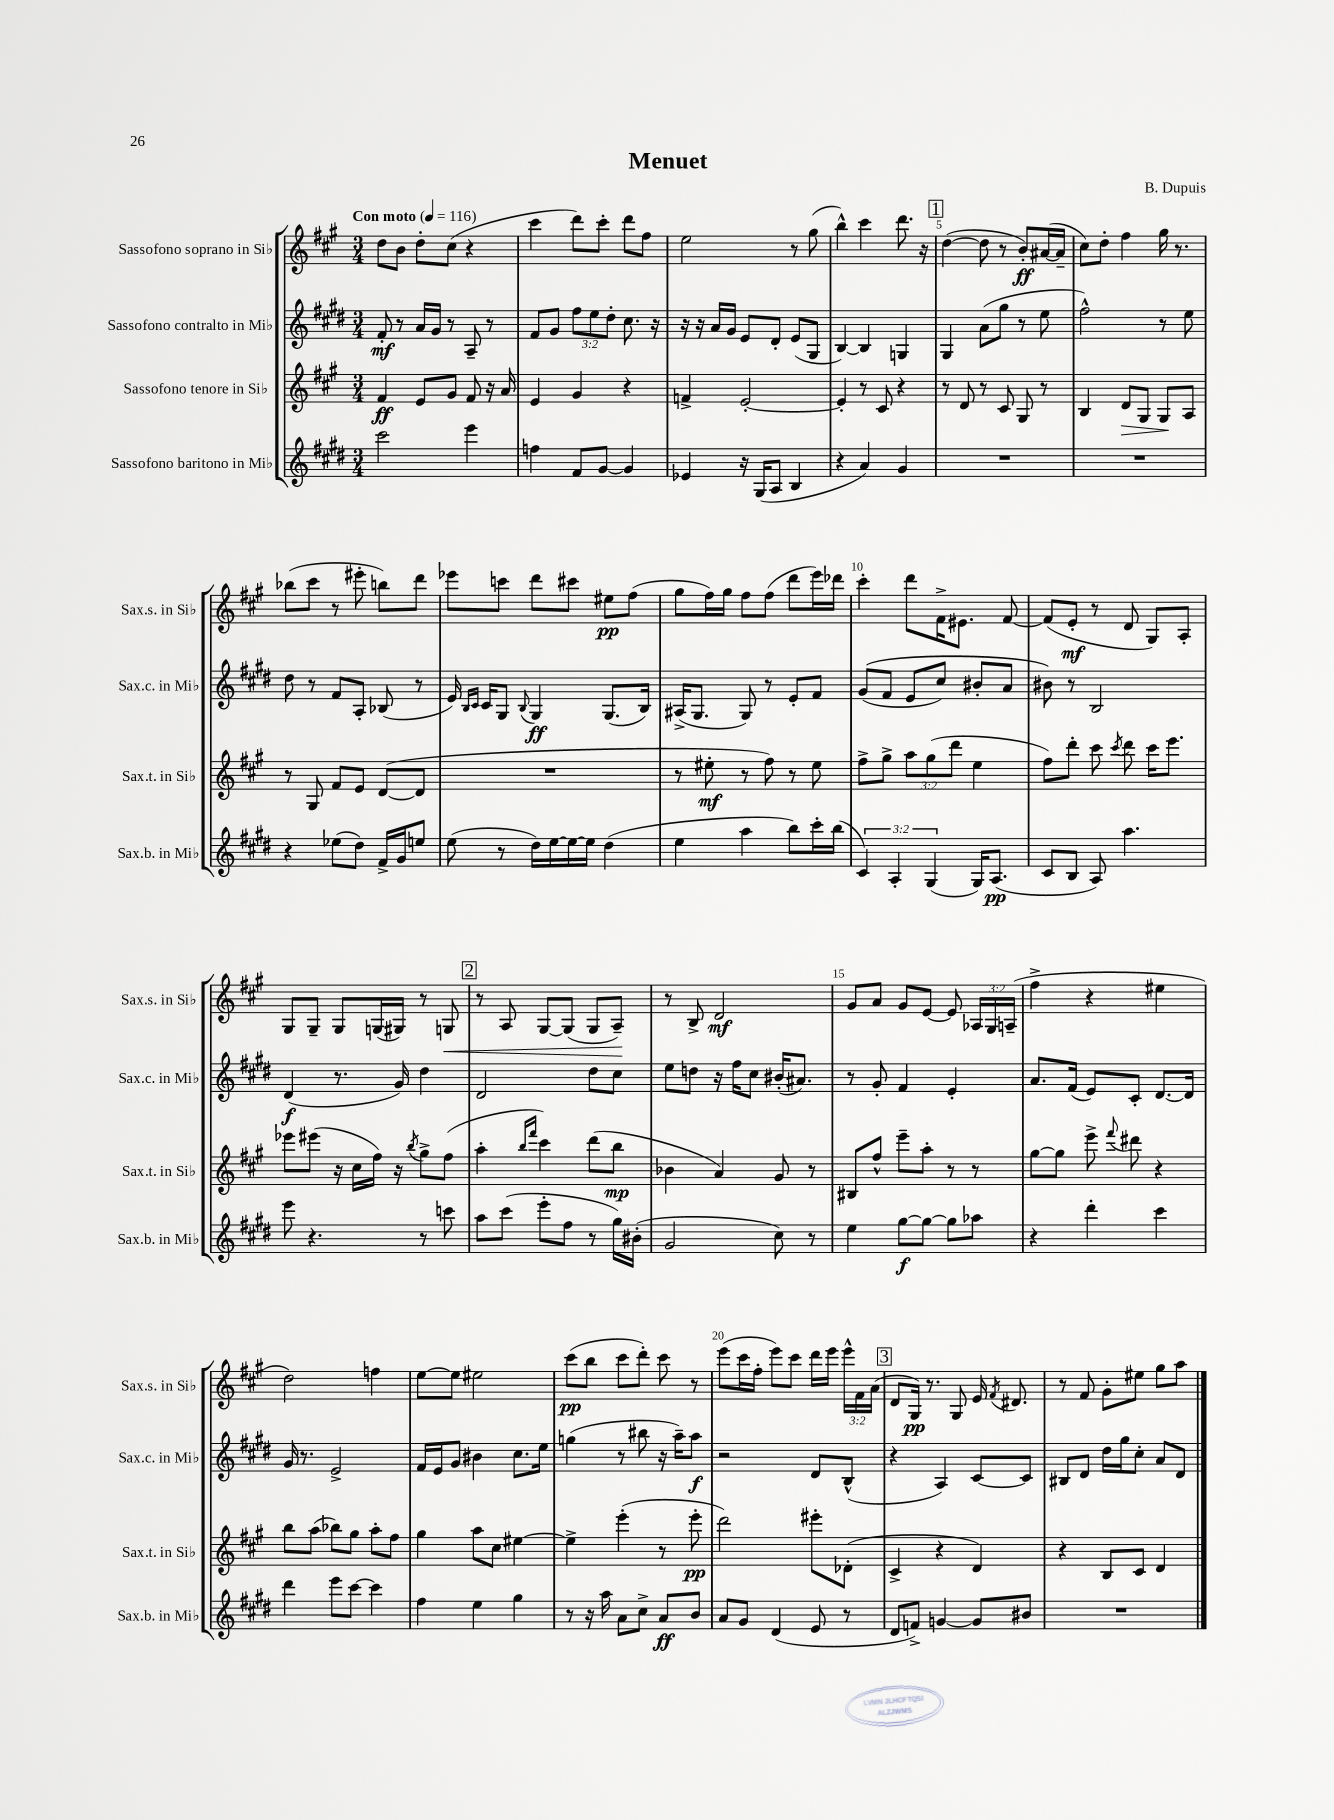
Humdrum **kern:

**kern	**dynam	**kern	**dynam	**kern	**dynam	**kern	**dynam
*part4	*part4	*part3	*part3	*part2	*part2	*part1	*part1
*staff4	*staff4	*staff3	*staff3	*staff2	*staff2	*staff1	*staff1
*I"Sassofono baritono in Mi♭	*	*I"Sassofono tenore in Si♭	*	*I"Sassofono contralto in Mi♭	*	*I"Sassofono soprano in Si♭	*
*I'Sax.b. in Mi♭	*	*I'Sax.t. in Si♭	*	*I'Sax.c. in Mi♭	*	*I'Sax.s. in Si♭	*
*clefG2	*	*clefG2	*	*clefG2	*	*clefG2	*
*k[f#c#g#d#]	*	*k[f#c#g#]	*	*k[f#c#g#d#]	*	*k[f#c#g#]	*
*M3/4	*	*M3/4	*	*M3/4	*	*M3/4	*
*MM116	*	*MM116	*	*MM116	*	*MM116	*
=1	=1	=1	=1	=1	=1	=1	=1
!	!	!	!	!	!	!LO:TX:a:B:t=Con moto	!
2ccc#\	.	4f#/	ff	8f#'/	mf	8dd\L	.
.	.	.	.	8r	.	8b\J	.
.	.	8e/L	.	16a/LL	.	8dd'\L	.
.	.	.	.	16g#/JJ	.	.	.
.	.	8g#/J	.	8r	.	(8cc#\J	.
4eee\	.	8f#/	.	8A~/	.	4r	.
.	.	16r	.	8r	.	.	.
.	.	16a/	.	.	.	.	.
=2	=2	=2	=2	=2	=2	=2	=2
4ffn\	.	4e/	.	8f#/L	.	4ccc#\	.
.	.	.	.	8g#/J	.	.	.
8f#/L	.	4g#/	.	12ff#\L	.	8ddd\L)	.
.	.	.	.	12ee\	.	.	.
[8g#/J	.	.	.	.	.	8ccc#'\J	.
.	.	.	.	12dd#'\J	.	.	.
4g#/]	.	4r	.	8.cc#\	.	8ddd\L	.
.	.	.	.	.	.	8ff#\J	.
.	.	.	.	16r	.	.	.
=3	=3	=3	=3	=3	=3	=3	=3
4e-X/	.	4fn^/	.	16r	.	2ee\	.
.	.	.	.	16r	.	.	.
.	.	.	.	16a/LL	.	.	.
.	.	.	.	16g#/JJ	.	.	.
16r	.	[2e'/	.	8e/L	.	.	.
(16G#/KL	.	.	.	.	.	.	.
8A/J	.	.	.	8d#'/J	.	.	.
4B/	.	.	.	(8e/L	.	8r	.
.	.	.	.	8G#/J	.	(8gg#\	.
=4	=4	=4	=4	=4	=4	=4	=4
4r	.	4e'/]	.	[4B/)	.	4bb^^\)	.
4a/)	.	8r	.	4B/]	.	4ccc#\	.
.	.	8c#/	.	.	.	.	.
4g#/	.	4r	.	4Gn/	.	8.ddd\	.
.	.	.	.	.	.	16r	.
!!LO:REH:place=s1:t=1
=5	=5	=5	=5	=5	=5	=5	=5
2.r	.	8r	.	4G#/	.	([4dd\	.
.	.	8d/	.	.	.	.	.
.	.	8r	.	(8a\L	.	8dd\]	.
.	.	8c#/	.	8gg#\J	.	8r	.
.	.	8G#/	.	8r	.	8b'/L)	ff
.	.	8r	.	8ee\	.	([16a#X/L	.
.	.	.	.	.	.	16a#~/JJ]	.
=6	=6	=6	=6	=6	=6	=6	=6
2.r	.	4B/	.	2ff#^^\)	.	8cc#\L)	.
.	.	.	.	.	.	8dd'\J	.
!	!	!	!LO:HP:b	!	!	!	!
.	.	8d/L	>	.	.	4ff#\	.
.	.	8G#/J	.	.	.	.	.
.	.	8G#/L	.	8r	.	16gg#\	.
.	.	.	.	.	.	8.r	.
.	.	8A/J	]	8ee\	.	.	.
!!LO:LB:g=z
=7	=7	=7	=7	=7	=7	=7	=7
4r	.	8r	.	8dd#\	.	(8bb-X\L	.
.	.	8G#/	.	8r	.	8ccc#\J	.
(8ee-X\L	.	8f#/L	.	8f#/L	.	8r	.
8dd#\J)	.	8e/J	.	8A'/J	.	8eee#X'\	.
16f#^/LL	.	([8d/L	.	(8B-X/	.	8bbn\L)	.
16g#/J	.	.	.	.	.	.	.
8een/J	.	8d/J]	.	8r	.	8ddd\J	.
=8	=8	=8	=8	=8	=8	=8	=8
(8ee\	.	2.r	.	16e/)	.	8eee-X\L	.
.	.	.	.	16qqB/LL	.	.	.
.	.	.	.	16qqc#/JJ	.	.	.
.	.	.	.	16c#/KL	.	.	.
8r	.	.	.	8G#/J	.	8cccn\J	.
.	.	.	.	8qqB/	.	.	.
16dd#\LL)	.	.	.	4G#/	ff	8ddd\L	.
[16ee\	.	.	.	.	.	.	.
16ee\_	.	.	.	.	.	8ccc#X\J	.
16ee\JJ]	.	.	.	.	.	.	.
(4dd#\	.	.	.	(8.G#/L	.	8ee#X\L	pp
.	.	.	.	.	.	(8ff#\J	.
.	.	.	.	16B/Jk)	.	.	.
=9	=9	=9	=9	=9	=9	=9	=9
4ee\	.	8r	.	(16A#X^/KL	.	8gg#\L	.
.	.	.	.	8.G#/J	.	.	.
.	.	8ee#X'\	mf	.	.	16ff#\L)	.
.	.	.	.	.	.	16gg#\JJ	.
4aa\	.	8r	.	8G#/)	.	8ff#\L	.
.	.	8ff#\)	.	8r	.	(8ff#\J	.
8bb\L)	.	8r	.	8e'/L	.	8ddd\L	.
16ccc#'\L	.	8ee#\	.	8f#/J	.	16eee\L)	.
(16bb\JJ	.	.	.	.	.	16ddd-X\JJ	.
=10	=10	=10	=10	=10	=10	=10	=10
6c#/)	.	8ff#^\L	.	((8g#/L	.	4ccc#'\	.
.	.	8gg#^\J	.	8f#/J	.	.	.
6A'/	.	.	.	.	.	.	.
.	.	12aa\L	.	8e/L	.	8ddd\L	.
(6G#/	.	(12gg#\	.	.	.	.	.
.	.	.	.	8cc#/J)	.	16f#^\K	.
.	.	12ddd\J	.	.	.	.	.
.	.	.	.	.	.	8.e#X\J	.
16G#/KL)	.	4ee\	.	8b#X'/L	.	.	.
(8.A/J	pp	.	.	.	.	.	.
.	.	.	.	8a/J	.	[8f#/	.
=11	=11	=11	=11	=11	=11	=11	=11
8c#/L	.	8ff#\L)	.	8b#X\)	.	(8f#/L]	.
8B/J	.	8ddd'\J	.	8r	.	8e'/J	mf
8A/)	.	8ccc#\	.	2B/	.	8r	.
.	.	8qccc#/	.	.	.	.	.
4.aa\	.	8ddd\	.	.	.	8d/	.
.	.	16ccc#\KL	.	.	.	8G#/L)	.
.	.	8.eee\J	.	.	.	.	.
.	.	.	.	.	.	8A'/J	.
!!LO:LB:g=z
=12	=12	=12	=12	=12	=12	=12	=12
8eee\	.	8eee-X\L	.	(4d#/	f	8G#/L	.
4.r	.	(8eee#X\J	.	.	.	8G#~/J	.
.	.	16r	.	8.r	.	8G#/L	.
.	.	16cc#\LL	.	.	.	.	.
.	.	16ff#\JJ)	.	.	.	(16Gn/L	.
.	.	16r	.	16g#/)	.	16G#X/JJ)	.
.	.	8qbb/	.	.	.	.	.
8r	.	8gg#^\L	.	4dd#\	.	8r	.
!	!	!	!	!	!	!	!LO:HP:b
8cccn\	.	(8ff#\J	.	.	.	8Gn/	<
!!LO:REH:place=s1:t=2
=13	=13	=13	=13	=13	=13	=13	=13
8aa\L	.	4aa'\	.	2d#/	.	8r	.
(8ccc#\J	.	.	.	.	.	8A/	.
.	.	16qqbb/LL	.	.	.	.	.
.	.	16qqfff#/JJ	.	.	.	.	.
8eee'\L	.	4ccc#\)	.	.	.	[8G#/L	.
8ff#\J	.	.	.	.	.	(8G#/J]	.
8r	.	(8ddd\L	.	8dd#\L	.	8G#/L	.
16gg#\LL)	.	8bb\J	mp	8cc#\J	.	8A~/J)	.
(16b#X'\JJ	.	.	.	.	.	.	.
.	.	.	.	.	.	.	[
=14	=14	=14	=14	=14	=14	=14	=14
2g#/	.	4b-X\	.	8ee\L	.	8r	.
.	.	.	.	8ddn\J	.	8B^/	.
.	.	4a/)	.	16r	.	2d/	mf
.	.	.	.	16ff#\KL	.	.	.
.	.	.	.	8cc#\J	.	.	.
8cc#\)	.	8g#/	.	(16b#X'/KL	.	.	.
.	.	.	.	8.a#X/J)	.	.	.
8r	.	8r	.	.	.	.	.
=15	=15	=15	=15	=15	=15	=15	=15
4ee\	.	8B#X/L	.	8r	.	8g#/L	.
.	.	8ff#^^/J	.	8g#'/	.	8a/J	.
[8gg#\L	f	8eee~\L	.	4f#/	.	8g#/L	.
8gg#\J_	.	8aa'\J	.	.	.	[8e/J	.
8gg#\L]	.	8r	.	4e'/	.	8e/]	.
8aa-X\J	.	8r	.	.	.	24A-X/LL	.
.	.	.	.	.	.	24G#/	.
.	.	.	.	.	.	(24An~/JJ	.
=16	=16	=16	=16	=16	=16	=16	=16
4r	.	[8gg#\L	.	8.a/L	.	4ff#^\	.
.	.	8gg#\J]	.	.	.	.	.
.	.	.	.	(16f#/Jk	.	.	.
4ddd#'\	.	8eee^\	.	8e/L)	.	4r	.
.	.	8qqfff#/	.	.	.	.	.
.	.	8ddd#X\	.	8c#'/J	.	.	.
4ccc#\	.	4r	.	[8.d#/L	.	4ee#X\	.
.	.	.	.	16d#/Jk]	.	.	.
!!LO:LB:g=z
=17	=17	=17	=17	=17	=17	=17	=17
4ddd#\	.	8bb\L	.	16g#/	.	2dd\)	.
.	.	.	.	8.r	.	.	.
.	.	(8aa\J	.	.	.	.	.
8eee\L	.	8bb-X\L)	.	2e^/	.	.	.
[8ccc#\J	.	8gg#\J	.	.	.	.	.
4ccc#\]	.	8aa'\L	.	.	.	4ffn\	.
.	.	8ff#\J	.	.	.	.	.
=18	=18	=18	=18	=18	=18	=18	=18
4ff#\	.	4gg#\	.	16f#/LL	.	[8ee\L	.
.	.	.	.	16e/J	.	.	.
.	.	.	.	8g#/J	.	8ee\J]	.
4ee\	.	8aa\L	.	4b#X\	.	2ee#X\	.
.	.	8cc#\J	.	.	.	.	.
4gg#\	.	[4ee#X\	.	8.cc#\L	.	.	.
.	.	.	.	16ee\Jk	.	.	.
=19	=19	=19	=19	=19	=19	=19	=19
8r	.	4ee#^\]	.	(4ggn\	.	(8ccc#\L	pp
16r	.	.	.	.	.	8bb\J	.
16aa\	.	.	.	.	.	.	.
8a\L	.	(4eee'\	.	8r	.	8ccc#\L	.
8cc#^\J	.	.	.	8bb#X\	.	8ddd'\J)	.
8a/L	ff	8r	.	16r	.	8ccc#\	.
.	.	.	.	16aa~\KL)	.	.	.
8b/J	.	8eee'\	pp	8aa\J	f	8r	.
=20	=20	=20	=20	=20	=20	=20	=20
8a/L	.	2ddd\)	.	2r	.	(8eee\L	.
8g#/J	.	.	.	.	.	16ccc#\L	.
.	.	.	.	.	.	16ff#'\JJ	.
(4d#/	.	.	.	.	.	8eee\L)	.
.	.	.	.	.	.	8ccc#\J	.
8e/	.	8eee#X'\L	.	8d#/L	.	16ddd\LL	.
.	.	.	.	.	.	16eee\JJ	.
8r	.	(8d-X'\J	.	(8B^^/J	.	24eee^^\LL	.
.	.	.	.	.	.	24f#\	.
.	.	.	.	.	.	(24a\JJ	.
!!LO:REH:place=s1:t=3
=21	=21	=21	=21	=21	=21	=21	=21
8d#/L	.	4c#^/	.	4r	.	8d/L	.
8fn^/J)	.	.	.	.	.	16G#/Jk)	pp
.	.	.	.	.	.	8.r	.
[4gn/	.	4r	.	4A/)	.	.	.
.	.	.	.	.	.	8G#/	.
8g/L]	.	4d/)	.	[8c#/L	.	16e/	.
.	.	.	.	.	.	8qf#/	.
.	.	.	.	.	.	8.d#X/	.
8b#X/J	.	.	.	8c#/J]	.	.	.
=22	=22	=22	=22	=22	=22	=22	=22
2.r	.	4r	.	8B#X/L	.	8r	.
.	.	.	.	8d#/J	.	8f#/	.
.	.	8B/L	.	16dd#\LL	.	8g#'\L	.
.	.	.	.	16gg#\J	.	.	.
.	.	8c#/J	.	8cc#'\J	.	8ee#X\J	.
.	.	4d/	.	8a/L	.	8gg#\L	.
.	.	.	.	8d#/J	.	8aa\J	.
==	==	==	==	==	==	==	==
*-	*-	*-	*-	*-	*-	*-	*-
